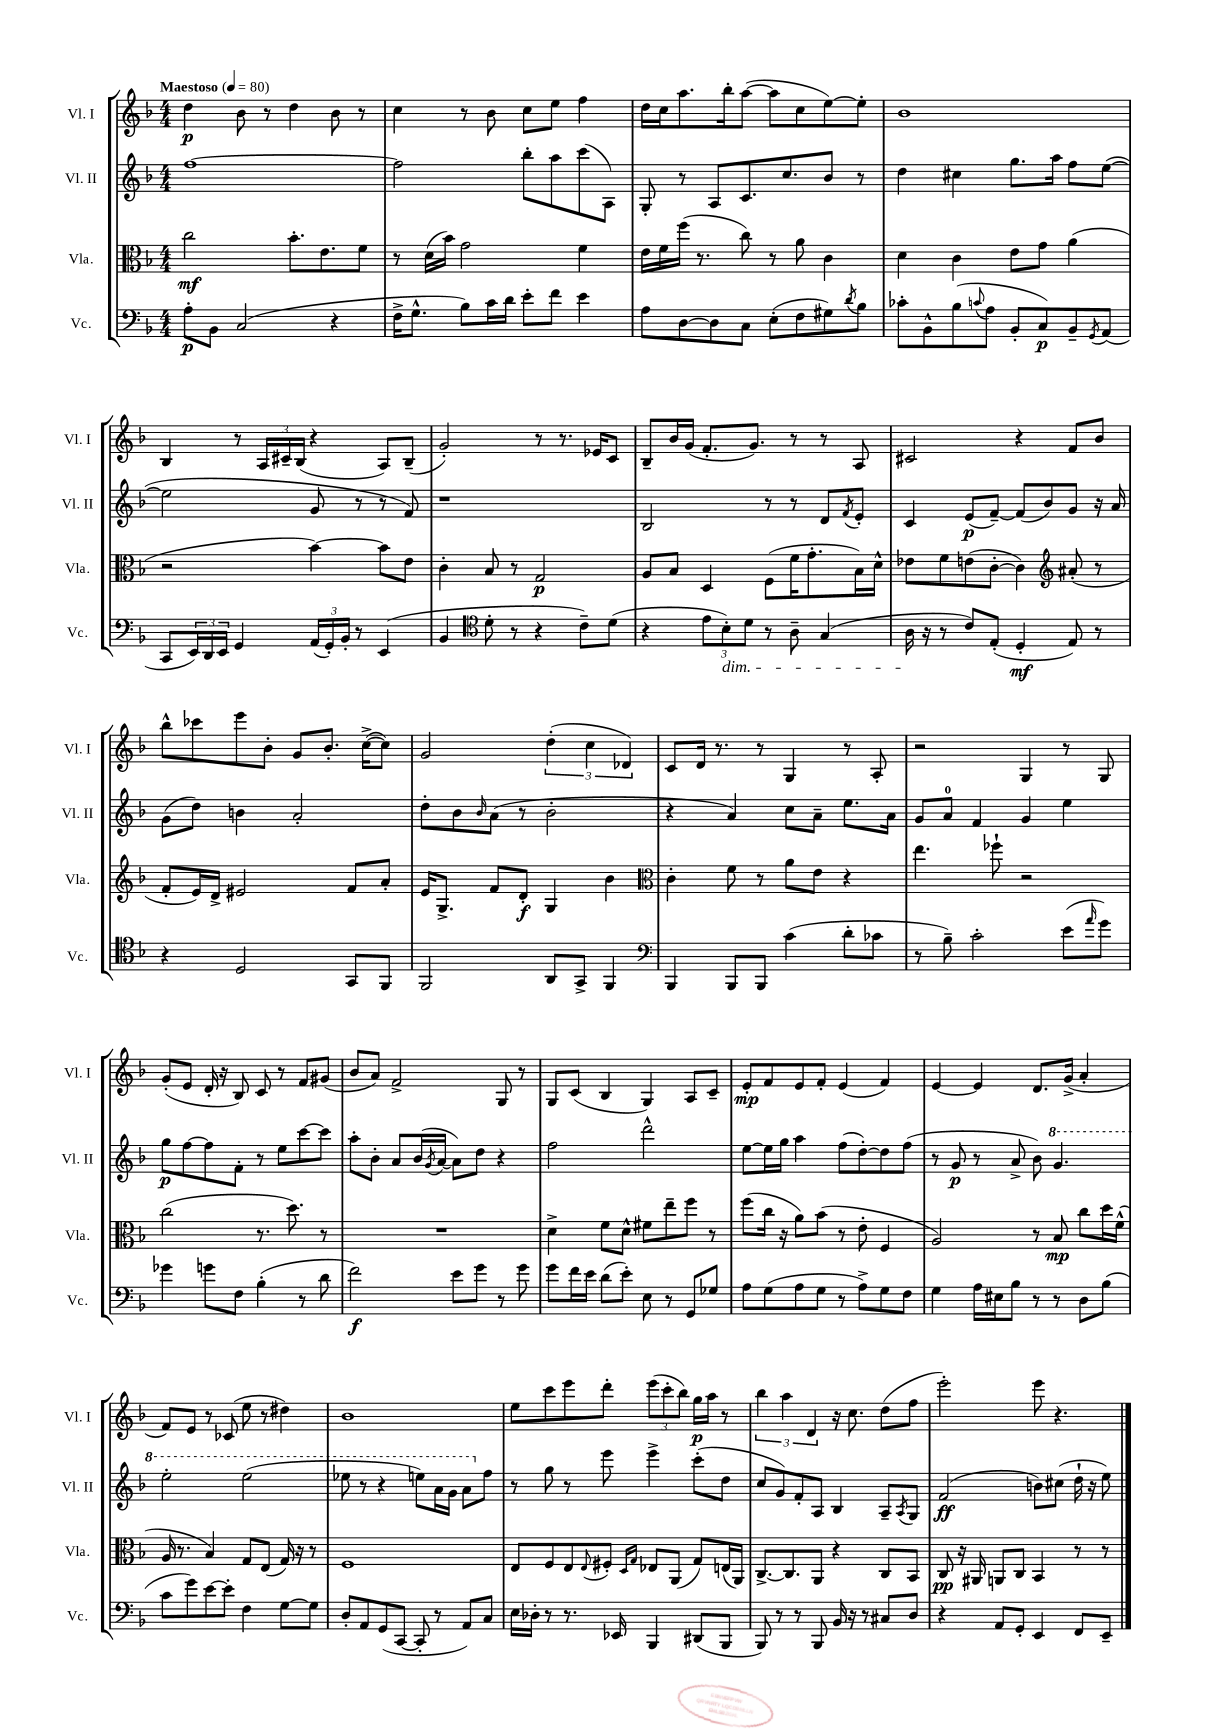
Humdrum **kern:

**kern	**dynam	**kern	**dynam	**kern	**dynam	**kern	**dynam
*part4	*part4	*part3	*part3	*part2	*part2	*part1	*part1
*staff4	*staff4	*staff3	*staff3	*staff2	*staff2	*staff1	*staff1
*I"Vc.	*	*I"Vla.	*	*I"Vl. II	*	*I"Vl. I	*
*I'Vc.	*	*I'Vla.	*	*I'Vl. II	*	*I'Vl. I	*
*clefF4	*	*clefC3	*	*clefG2	*	*clefG2	*
*k[b-]	*	*k[b-]	*	*k[b-]	*	*k[b-]	*
*M4/4	*	*M4/4	*	*M4/4	*	*M4/4	*
*MM80	*	*MM80	*	*MM80	*	*MM80	*
=1	=1	=1	=1	=1	=1	=1	=1
!	!	!	!	!	!	!LO:TX:a:B:t=Maestoso	!
8A'\L	p	2cc\	mf	[1ff	.	4dd\	p
8BB-\J	.	.	.	.	.	.	.
(2C/	.	.	.	.	.	8b-\	.
.	.	.	.	.	.	8r	.
.	.	8.b-'\L	.	.	.	4dd\	.
.	.	8.e\	.	.	.	.	.
4r	.	.	.	.	.	8b-\	.
.	.	8f\J	.	.	.	8r	.
=2	=2	=2	=2	=2	=2	=2	=2
16F^\KL	.	8r	.	2ff\]	.	4cc\	.
8.G^^\J	.	.	.	.	.	.	.
.	.	(16d\LL	.	.	.	.	.
.	.	16b-\JJ)	.	.	.	.	.
8B-\L)	.	2g\	.	.	.	8r	.
16c\L	.	.	.	.	.	8b-\	.
16d\JJ	.	.	.	.	.	.	.
8e'\L	.	.	.	8bb-'\L	.	8cc\L	.
8f\J	.	.	.	8aa\	.	8ee\J	.
4e\	.	4f\	.	(8ccc\	.	4ff\	.
.	.	.	.	8A\J)	.	.	.
=3	=3	=3	=3	=3	=3	=3	=3
8A\L	.	16e\LL	.	8G'/	.	16dd\LL	.
.	.	16f\	.	.	.	16cc\J	.
[8D\	.	(16ff\JJ	.	8r	.	8.aa\	.
.	.	8.r	.	.	.	.	.
8D\]	.	.	.	8A/L	.	.	.
.	.	.	.	.	.	16bb-'\k	.
8C\J	.	8cc\)	.	8.c/	.	([8aa\J	.
(8E'\L	.	8r	.	.	.	8aa\L]	.
.	.	.	.	8.cc/	.	.	.
8F\	.	8a\	.	.	.	8cc\	.
8G#X\)	.	4c\	.	8b-/J	.	[8ee\)	.
8qd/	.	.	.	.	.	.	.
8B-\J	.	.	.	8r	.	8ee'\J]	.
=4	=4	=4	=4	=4	=4	=4	=4
8c-X'\L	.	4d\	.	4dd\	.	1b-	.
8BB-^^\	.	.	.	.	.	.	.
(8B-\	.	4c\	.	4cc#X\	.	.	.
8qqcn/	.	.	.	.	.	.	.
8A\J	.	.	.	.	.	.	.
8BB-'/L	.	8e\L	.	8.gg\L	.	.	.
8C/)	p	8g\J	.	.	.	.	.
.	.	.	.	16aa\Jk	.	.	.
8BB-~/	.	(4a\	.	8ff\L	.	.	.
8qGG/	.	.	.	.	.	.	.
(8AA/J	.	.	.	([8ee\J	.	.	.
!!LO:LB:g=z
=5	=5	=5	=5	=5	=5	=5	=5
8CC/L	.	2r	.	2ee\]	.	4B-/	.
24EE/L)	.	.	.	.	.	.	.
24DD/	.	.	.	.	.	.	.
24EE/JJ	.	.	.	.	.	.	.
4GG/	.	.	.	.	.	8r	.
.	.	.	.	.	.	24A/LL	.
.	.	.	.	.	.	24c#X~/	.
.	.	.	.	.	.	(24B-/JJ	.
(24AA/LL	.	[4b-\)	.	8g/	.	4r	.
24GG'/)	.	.	.	.	.	.	.
24BB-'/JJ	.	.	.	.	.	.	.
8r	.	.	.	8r	.	.	.
(4EE/	.	8b-\L]	.	8r	.	8A/L)	.
.	.	8e\J	.	8f/)	.	(8B-~/J	.
=6	=6	=6	=6	=6	=6	=6	=6
4BB-/	.	4c'\	.	1r	.	2g'/)	.
*clefC4	*	*	*	*	*	*	*
8d'\	.	8B-/	.	.	.	.	.
8r	.	8r	.	.	.	.	.
4r	.	2G/	p	.	.	8r	.
.	.	.	.	.	.	8.r	.
8c~\L)	.	.	.	.	.	.	.
.	.	.	.	.	.	16e-X/KL	.
(8d\J	.	.	.	.	.	8c/J	.
=7	=7	=7	=7	=7	=7	=7	=7
4r	.	8A/L	.	2B-/	.	8B-~/L	.
.	.	8B-/J	.	.	.	16b-/L	.
.	.	.	.	.	.	(16g/JJ	.
12e\L	.	4D/	.	.	.	8.f'/L	.
!LO:TX:b:i:t=dim.	!	!	!	!	!	!	!
12B-'\)	.	.	.	.	.	.	.
12d\J	.	.	.	.	.	.	.
.	.	.	.	.	.	8.g/J)	.
8r	.	(8F\L	.	8r	.	.	.
8A~\	.	16f\K	.	8r	.	8r	.
.	.	8.g'\	.	.	.	.	.
(4G/	.	.	.	8d/L	.	8r	.
.	.	.	.	8qf/	.	.	.
.	.	16B-\L)	.	8e'/J	.	8A/	.
.	.	16d^^\JJ	.	.	.	.	.
=8	=8	=8	=8	=8	=8	=8	=8
16A\	.	8e-X\L	.	4c/	.	2c#X/	.
16r	.	.	.	.	.	.	.
8r	.	8f\	.	.	.	.	.
8c/L)	.	(8en\	.	(8e/L	p	.	.
(8E'/J	.	[8c'\J	.	[8f~/J)	.	.	.
4D'/	mf	4c\])	.	(8f/L]	.	4r	.
.	.	.	.	8b-/)	.	.	.
*	*	*clefG2	*	*	*	*	*
8E/)	.	(8a#X'/	.	8g/J	.	8f/L	.
8r	.	8r	.	16r	.	8b-/J	.
.	.	.	.	16a/	.	.	.
!!LO:LB:g=z
=9	=9	=9	=9	=9	=9	=9	=9
4r	.	8f'/L	.	(8g\L	.	8bb-^^\L	.
.	.	16e/L)	.	8dd\J)	.	8ccc-X\	.
.	.	16d^/JJ	.	.	.	.	.
2D/	.	2e#X/	.	4bn\	.	8eee\	.
.	.	.	.	.	.	8b-'\J	.
.	.	.	.	2a'/	.	8g/L	.
.	.	.	.	.	.	8.b-'/J	.
8GG/L	.	8f/L	.	.	.	.	.
.	.	.	.	.	.	([16cc^\KL	.
8FF/J	.	8a'/J	.	.	.	8cc\J])	.
=10	=10	=10	=10	=10	=10	=10	=10
2FF/	.	16e/KL	.	8dd'\L	.	2g/	.
.	.	8.G^/J	.	.	.	.	.
.	.	.	.	8b-\	.	.	.
.	.	.	.	16qqb-/	.	.	.
.	.	8f/L	.	(8a\J	.	.	.
.	.	8d'/J	f	8r	.	.	.
8AA/L	.	4G/	.	2b-'\	.	(6dd'\	.
8GG^/J	.	.	.	.	.	.	.
.	.	.	.	.	.	6cc\	.
4FF/	.	4b-\	.	.	.	.	.
.	.	.	.	.	.	6d-X/)	.
=11	=11	=11	=11	=11	=11	=11	=11
*clefF4	*	*clefC3	*	*	*	*	*
4BBB-/	.	4c'\	.	4r	.	8c/L	.
.	.	.	.	.	.	16d/Jk	.
.	.	.	.	.	.	8.r	.
8BBB-/L	.	8f\	.	4a/)	.	.	.
8BBB-/J	.	8r	.	.	.	8r	.
(4c\	.	8a\L	.	8cc\L	.	4G/	.
.	.	8e\J	.	8a~\J	.	.	.
8d'\L	.	4r	.	8.ee\L	.	8r	.
8c-X\J	.	.	.	.	.	8A'/	.
.	.	.	.	16a\Jk	.	.	.
=12	=12	=12	=12	=12	=12	=12	=12
8r	.	4.ee\	.	8g/L	.	2r	.
8B-~\)	.	.	.	8a/J	.	.	.
2c'\	.	.	.	4f/	.	.	.
.	.	8ff-X`\	.	.	.	.	.
.	.	2r	.	4g/	.	4G/	.
(8e\L	.	.	.	4ee\	.	8r	.
16qqa/	.	.	.	.	.	.	.
8g\J)	.	.	.	.	.	8G/	.
!!LO:LB:g=z
=13	=13	=13	=13	=13	=13	=13	=13
4g-X\	.	(2cc\	.	8gg\L	p	(8g'/L	.
.	.	.	.	[8ff\	.	8e/J	.
8gn\L	.	.	.	8ff\]	.	16d'/	.
.	.	.	.	.	.	16r	.
8F\J	.	.	.	8f'\J	.	8B-/)	.
(4B-'\	.	8.r	.	8r	.	8c/	.
.	.	.	.	8ee\L	.	8r	.
.	.	8.dd\)	.	.	.	.	.
8r	.	.	.	[8ccc\	.	8f/L	.
8d\	.	8r	.	8ccc\J]	.	(8g#X/J	.
=14	=14	=14	=14	=14	=14	=14	=14
2f\)	f	1r	.	8aa'\L	.	8b-/L	.
.	.	.	.	8b-'\J	.	8a/J)	.
.	.	.	.	8a/L	.	2f^/	.
.	.	.	.	(16b-/L	.	.	.
.	.	.	.	8qg/	.	.	.
.	.	.	.	[16a/JJ	.	.	.
8e\L	.	.	.	8a\L])	.	.	.
8g\J	.	.	.	8dd\J	.	.	.
8r	.	.	.	4r	.	8G/	.
8g\	.	.	.	.	.	8r	.
=15	=15	=15	=15	=15	=15	=15	=15
8g\L	.	4d^\	.	2ff\	.	8G/L	.
16f\L	.	.	.	.	.	(8c/J	.
16e\JJ	.	.	.	.	.	.	.
(8d\L	.	8f\L	.	.	.	4B-/	.
8e'\J)	.	8d^^\J	.	.	.	.	.
8E\	.	8f#X\L	.	2ddd^^\	.	4G/)	.
8r	.	8ee~\	.	.	.	.	.
8GG/L	.	8ff\J	.	.	.	8A/L	.
8G-X/J	.	8r	.	.	.	8c~/J	.
=16	=16	=16	=16	=16	=16	=16	=16
8A\L	.	(8ff\L	.	[8ee\L	.	8e'/L	mp
(8G\	.	16cc\Jk	.	16ee\L]	.	8f/	.
.	.	16r	.	16gg\JJ	.	.	.
8A\	.	8a\L)	.	4aa\	.	8e/	.
8G\J	.	(8b-\J	.	.	.	8f'/J	.
8r	.	8r	.	(8ff\L	.	(4e/	.
8A^\L)	.	8e'\	.	[8dd'\)	.	.	.
8G\	.	4F/	.	8dd\]	.	4f/)	.
8F\J	.	.	.	(8ff\J	.	.	.
=17	=17	=17	=17	=17	=17	=17	=17
4G\	.	2A/)	.	8r	.	[4e/	.
.	.	.	.	8g/	p	.	.
16A\LL	.	.	.	8r	.	4e/]	.
16E#X\J	.	.	.	.	.	.	.
8B-\J	.	.	.	8a^/	.	.	.
8r	.	8r	.	8b-\)	.	8.d/L	.
*	*	*	*	*8va	*	*	*
8r	.	8B-/	mp	4.gg/	.	.	.
.	.	.	.	.	.	(16g^/Jk	.
8D\L	.	8cc\L	.	.	.	4a'/	.
(8B-\J	.	16dd\L	.	.	.	.	.
.	.	(16f^^\JJ	.	.	.	.	.
!!LO:LB:g=z
=18	=18	=18	=18	=18	=18	=18	=18
8c\L	.	16A/	.	2eee'\	.	8f/L)	.
.	.	8.r	.	.	.	.	.
8g\)	.	.	.	.	.	8e/J	.
[8e\	.	4B-/)	.	.	.	8r	.
8e'\J]	.	.	.	.	.	(8c-X/	.
4F\	.	8G/L	.	(2eee\	.	8ee\	.
.	.	(8E/J	.	.	.	8r	.
[8G\L	.	16G/)	.	.	.	4dd#X\)	.
.	.	16r	.	.	.	.	.
8G\J]	.	8r	.	.	.	.	.
=19	=19	=19	=19	=19	=19	=19	=19
8D'/L	.	1F	.	8eee-X\	.	1b-	.
8AA/	.	.	.	8r	.	.	.
(8GG/	.	.	.	4r	.	.	.
[8CC/J	.	.	.	.	.	.	.
8CC'/]	.	.	.	8eeen\L)	.	.	.
8r	.	.	.	16aa\L	.	.	.
.	.	.	.	16gg\JJ	.	.	.
8AA/L)	.	.	.	8aa\L	.	.	.
*	*	*	*	*X8va	*	*	*
8C/J	.	.	.	8ff\J	.	.	.
=20	=20	=20	=20	=20	=20	=20	=20
16E\LL	.	8E/L	.	8r	.	8ee\L	.
16D-X'\JJ	.	.	.	.	.	.	.
8r	.	8F/	.	8gg\	.	8ccc\	.
8.r	.	8E/	.	8r	.	8eee\	.
.	.	8qqE/	.	.	.	.	.
.	.	8F#X'/J	.	8eee\	.	8ddd'\J	.
16EE-X/	.	.	.	.	.	.	.
.	.	16qqD/LL	.	.	.	.	.
.	.	16qqG/JJ	.	.	.	.	.
4BBB-/	.	8E-X/L	.	4eee^\	.	(12eee\L	.
.	.	.	.	.	.	12ccc'\	.
.	.	(8AA/J	.	.	.	.	.
.	.	.	.	.	.	12bb-\J)	.
(8DD#X/L	.	8G/L)	.	(8ccc'\L	.	16gg\LL	p
.	.	.	.	.	.	16aa\JJ	.
8BBB-/J	.	(16En/L	.	8dd\J	.	8r	.
.	.	16AA/JJ)	.	.	.	.	.
=21	=21	=21	=21	=21	=21	=21	=21
8BBB-/)	.	[8.C^/L	.	8cc/L	.	6bb-\	.
8r	.	.	.	8g/)	.	.	.
.	.	.	.	.	.	6aa\	.
.	.	8.C/]	.	.	.	.	.
8r	.	.	.	8f'/	.	.	.
.	.	.	.	.	.	6d/	.
8BBB-/	.	8AA/J	.	8A/J	.	.	.
16BB-/	.	4r	.	4B-/	.	16r	.
16r	.	.	.	.	.	8.cc\	.
8r	.	.	.	.	.	.	.
8C#X/L	.	8C/L	.	8A~/L	.	(8dd\L	.
.	.	.	.	8qA/	.	.	.
8D/J	.	8BB-/J	.	8G/J	.	8ff\J	.
=22	=22	=22	=22	=22	=22	=22	=22
4r	.	8C/	pp	(2f/	ff	2eee'\)	.
.	.	16r	.	.	.	.	.
.	.	16AA#X/	.	.	.	.	.
8AA/L	.	8AAn/L	.	.	.	.	.
8GG'/J	.	8C/J	.	.	.	.	.
4EE/	.	4BB-/	.	8bn\L)	.	8eee\	.
.	.	.	.	(8cc#X\J	.	4.r	.
8FF/L	.	8r	.	16dd`\	.	.	.
.	.	.	.	16r	.	.	.
8EE~/J	.	8r	.	8ee\)	.	.	.
==	==	==	==	==	==	==	==
*-	*-	*-	*-	*-	*-	*-	*-
